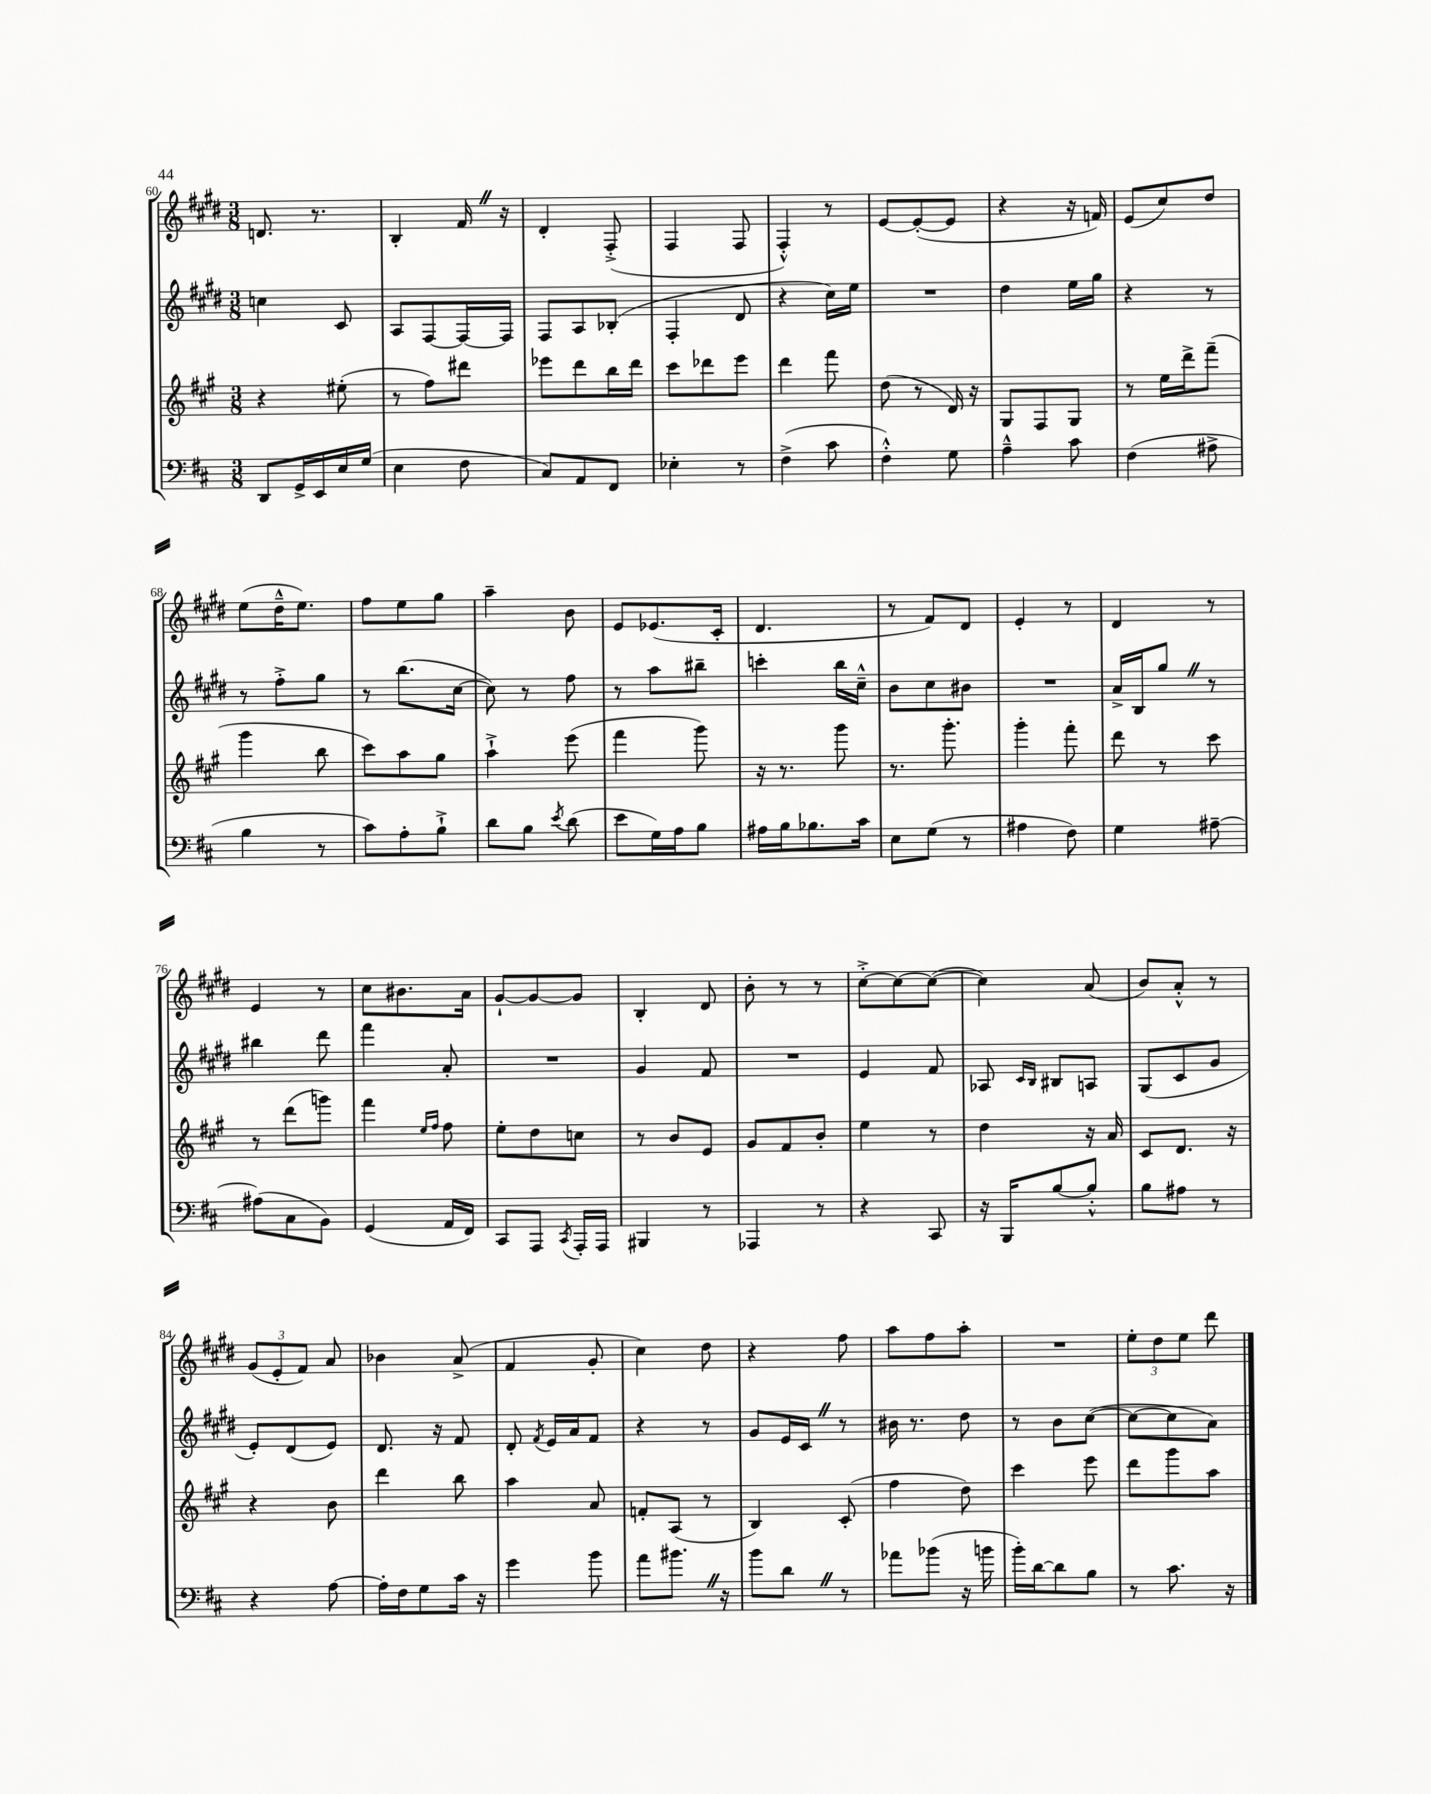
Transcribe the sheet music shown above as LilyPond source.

<<
\new StaffGroup <<
\new Staff = "s0" {
    \clef treble \key e \major \numericTimeSignature \time 3/8
    \autoBeamOff d'8. r8. |
    b4-. fis'16 \once \override BreathingSign.text = \markup { \musicglyph "scripts.caesura.straight" } \breathe r16 |
    dis'4-. fis8-.->( |
    fis4 fis8 |
    fis4-.-^) r8 |
    e'8[~ e'8~-.( e'8] |
    r4 r16 f'16) |
    e'8[( cis''8) dis''8] |
    e''8[( dis''16---^ e''8.]) |
    fis''8[ e''8 gis''8] |
    a''4-- b'8 |
    e'8[ ees'8.( cis'16]-. |
    dis'4. |
    r8 fis'8[) dis'8] |
    e'4-. r8 |
    dis'4 r8 |
    e'4 r8 |
    cis''8[ bis'8. a'16] |
    gis'8[~-! gis'8~ gis'8] |
    b4-. dis'8 |
    b'8-. r8 r8 |
    cis''8[~-.-> cis''8~ cis''8]~( |
    cis''4) a'8( |
    b'8[) a'8]-.-^ r8 |
    \tuplet 3/2 { gis'8[( e'8-. fis'8]) } a'8 |
    bes'4 a'8->( |
    fis'4 gis'8-. |
    cis''4) dis''8 |
    r4 fis''8 |
    a''8[ fis''8 a''8]-. |
    R4. |
    \tuplet 3/2 { e''8[-. dis''8 e''8] } dis'''8 \bar "|." |
}
\new Staff = "s1" {
    \clef treble \key e \major \numericTimeSignature \time 3/8
    \autoBeamOff c''4 cis'8 |
    a8[ fis8~ fis16~ fis16] |
    fis8[ a8 bes8]-.( |
    fis4-. dis'8 |
    r4 cis''16[) e''16] |
    R4. |
    dis''4 e''16[ gis''16] |
    r4 r8 |
    r8 fis''8[-.-> gis''8] |
    r8 b''8.[( cis''16]~ |
    cis''8) r8 fis''8 |
    r8 a''8[ bis''8]-- |
    c'''4-. b''16[ cis''16]---^ |
    b'8[ cis''8 bis'8] |
    R4. |
    a'16[-> b16 gis''8] \once \override BreathingSign.text = \markup { \musicglyph "scripts.caesura.straight" } \breathe r8 |
    bis''4 dis'''8 |
    fis'''4 a'8-. |
    R4. |
    gis'4 fis'8 |
    R4. |
    e'4 fis'8 |
    aes8 \grace { cis'16[ b16] } bis8[ a8] |
    gis8[( cis'8 gis'8] |
    e'8[-.) dis'8( e'8]) |
    dis'8. r16 fis'8 |
    dis'8-. \acciaccatura { fis'8 } e'16[ a'16 fis'8] |
    r4 r8 |
    gis'8[ e'16 cis'16] \once \override BreathingSign.text = \markup { \musicglyph "scripts.caesura.straight" } \breathe r8 |
    bis'16 r8. dis''8 |
    r8 b'8[ cis''8]~( |
    cis''8[~ cis''8 a'8]) \bar "|." |
}
\new Staff = "s2" {
    \clef treble \key a \major \numericTimeSignature \time 3/8
    \autoBeamOff r4 eis''8-.( |
    r8 fis''8[) dis'''8] |
    ees'''8[ d'''8 b''16 d'''16] |
    cis'''8[ des'''8 e'''8] |
    d'''4 fis'''8 |
    d''8( r8 d'16) r16 |
    gis8[ fis8 gis8] |
    r8 e''16[ d'''16-> fis'''8]--( |
    gis'''4 b''8 |
    cis'''8[) a''8 gis''8] |
    a''4-!-> e'''8( |
    fis'''4 gis'''8) |
    r16 r8. gis'''8 |
    r8. gis'''8.-. |
    gis'''4-. fis'''8-. |
    d'''8 r8 cis'''8 |
    r8 d'''8[( g'''8]) |
    fis'''4 \grace { e''16[ fis''16] } fis''8 |
    e''8[-. d''8 c''8] |
    r8 b'8[ e'8] |
    gis'8[ fis'8 b'8]-. |
    e''4 r8 |
    d''4 r16 a'16 |
    cis'8[ d'8.] r16 |
    r4 b'8 |
    d'''4 b''8 |
    a''4 a'8 |
    f'8[-. a8]( r8 |
    b4) cis'8-.( |
    fis''4 d''8) |
    cis'''4 e'''8 |
    d'''8[ gis'''8 a''8] \bar "|." |
}
\new Staff = "s3" {
    \clef bass \key d \major \numericTimeSignature \time 3/8
    \autoBeamOff d,8[ g,16-> e,16 e16 g16]( |
    e4 fis8 |
    cis8[) a,8 fis,8] |
    ees4-. r8 |
    fis4->( cis'8 |
    fis4-.-^) g8 |
    a4---^ cis'8 |
    fis4( ais8-> |
    b4 r8 |
    cis'8[) a8-. b8]-!-> |
    d'8[ b8] \acciaccatura { e'8 } d'8( |
    e'8[ g16) a16 b8] |
    ais16[ b16 bes8. cis'16] |
    e8[ g8]( r8 |
    ais4 fis8) |
    g4 ais8~-- |
    ais8[( cis8 b,8]) |
    g,4( a,16[ fis,16]) |
    cis,8[ a,,8] \acciaccatura { cis,8 } a,,16[-. a,,16] |
    bis,,4 r8 |
    aes,,4 r8 |
    r4 cis,8 |
    r16 b,,16[ b8~ b8]-.-^ |
    b8[ ais8] r8 |
    r4 a8~ |
    a16[-. fis16 g8 cis'16] r16 |
    g'4 b'8 |
    a'8[ bis'8.] \once \override BreathingSign.text = \markup { \musicglyph "scripts.caesura.straight" } \breathe r16 |
    b'8[ d'8] \once \override BreathingSign.text = \markup { \musicglyph "scripts.caesura.straight" } \breathe r8 |
    aes'8[ bes'8]( r16 b'16 |
    b'16[-.) d'16~ d'8 b8] |
    r8 cis'8. r16 \bar "|." |
}
>>
>>
\layout { \context { \Score currentBarNumber = #60 } }
